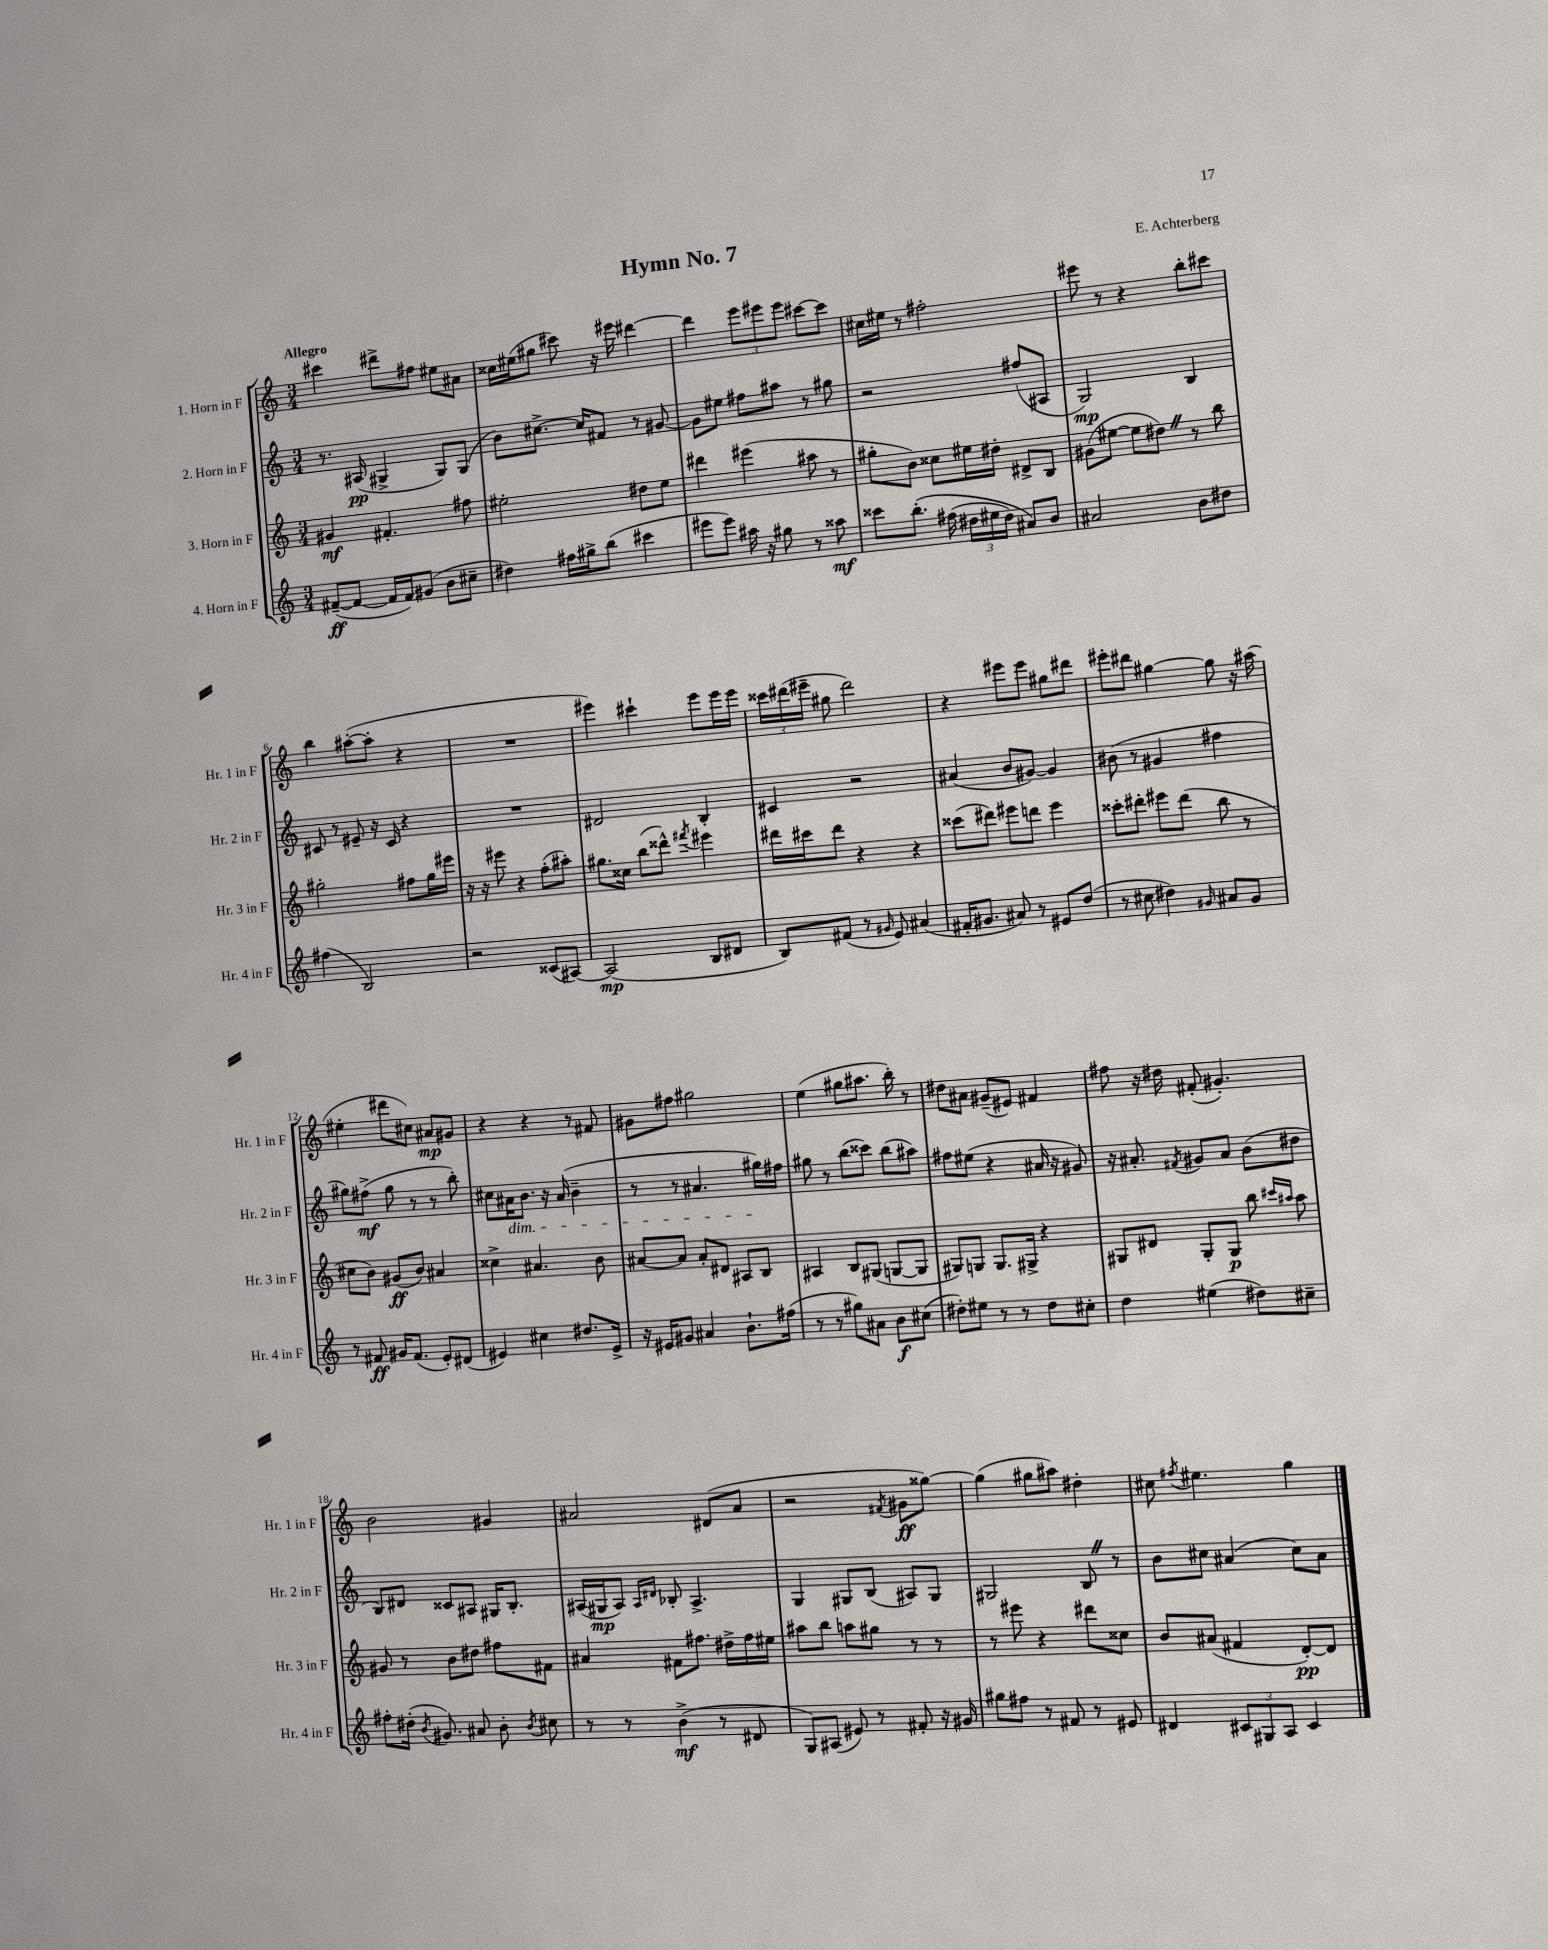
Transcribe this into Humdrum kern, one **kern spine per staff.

**kern	**kern	**kern	**kern
*staff4	*staff3	*staff2	*staff1
*clefG2	*clefG2	*clefG2	*clefG2
*k[]	*k[]	*k[]	*k[]
*M3/4	*M3/4	*M3/4	*M3/4
([8f#~	4g#	8.r	4ccc#
8f#_	.	.	.
.	.	(16A#	.
16f#]	4.f#'	4G#^	8ddd#^
16f#)	.	.	.
(8g#	.	.	8ff#
8b	.	8G#)	8ee#
8cc#~	8ff#	(8G#	8a#
=	=	=	=
4dd#)	2ee#'	8b)	16cc##
.	.	.	(16ee#
.	.	[8.cc#^	8gg#
16ff#	.	.	8ccc#)
16gg#^	.	16cc#]	.
(8bb	.	8f#	16r
.	.	.	16eee#
4ccc#	8dd#	8r	[4ddd#
.	8ee#	[8g#	.
=	=	=	=
8eee#	4ddd#	8g#]	4ddd#]
8eee#)	.	8ee#	.
16aa#	(4eee#	8ff#	12eee
16r	.	.	.
.	.	.	12eee#
8gg#	.	8aa#	.
.	.	.	12eee#
8r	8aa#	8r	[8ccc#
8aa##	8r	8gg#	8ccc#]
=	=	=	=
8ccc##	8gg#'	2r	16cc#
.	.	.	16ee#
&(8.bb'	8b)	.	8r
.	8cc##	.	2ff#'
(16ff#	.	.	.
24dd#	16ee#	.	.
24ee#	.	.	.
.	16dd#'	.	.
24dd#)	.	.	.
8a#&)	8d#^	(8ff#	.
8b	8B	8A#	.
=	=	=	=
2a#	(8g#	2G)	8eee#
.	[8ee#	.	8r
.	8ee#]	.	4r
.	8dd#)	.	.
8b	8r	4B	8bb'
8dd#	8bb	.	8ccc#
=	=	=	=
(4ff#	2gg#'	8c#	4bb
.	.	8r	.
2B)	.	8e#~	([8aa#'
.	.	16r	8aa#']
.	.	16c#	.
.	8ff#	4r	4r
.	16gg#	.	.
.	16eee#	.	.
=	=	=	=
2r	16r	2.r	2.r
.	16r	.	.
.	8eee#	.	.
.	4r	.	.
(8c##	(8ff'	.	.
[8A#)	8aa#')	.	.
=	=	=	=
(2A#]	8.gg#	2d#	4eee#)
.	16cc##	.	.
.	(8bb	.	4ccc#`
.	8ddd##^^)	.	.
.	8qfff#	.	.
8B	4eee#	4B'	8eee#
8d#	.	.	16eee#
.	.	.	16eee#
=	=	=	=
8B)	16ddd#	4c#	24ccc##
.	.	.	(24ddd#
.	16ccc#	.	.
.	.	.	24eee#~
(8f#	8ddd#	.	8gg#
8r	4r	2r	2ddd#)
16qqg#	.	.	.
8e)	.	.	.
(4a#	4r	.	.
=	=	=	=
16f#'	(8ccc##	(4a#	4r
8.g#	.	.	.
.	8ddd#)	.	.
8a#)	8eee#	8b	8eee#
8r	8ddd	[8g#)	8eee#
8e#	4eee#	4g#]	8gg#
(8dd	.	.	8ddd#
=	=	=	=
8r	8ccc##'	(8b#	8eee#'
8cc#	8ddd#'	8r	8ddd#
4dd#)	8eee#	4g#	[4gg#
.	(8ddd#	.	.
16qqg#	.	.	.
8a#	8bb	4ff#	8gg#]
8g#	8r	.	16r
.	.	.	(16aa#
=	=	=	=
8r	8cc#	8gg#)	4ee#'
8f#	8b)	(8ff#^	.
16g#	(8g#	8gg#	8ddd#
(8.f#	.	.	.
.	8b)	8r	8cc#)
8e')	4a#	8r	8a#
(8d#	.	8bb')	8g#
=	=	=	=
4e#)	4cc##^	8cc#	4r
.	.	16a#	.
.	.	8.b	.
4cc#	4.a#	.	4r
.	.	16r	.
.	.	(16a#	.
8.dd#	.	4b~	8r
.	8b	.	8f#
16e#^	.	.	.
=	=	=	=
16r	[8a#	8r	8g#
16e#	.	.	.
8g#	8a#]	8r	8ff#
4a#	8a#'	4.a#	2gg#
.	8d#	.	.
8.b`	8A#	.	.
.	8B	16gg#)	.
(16ff#	.	16ff#	.
=	=	=	=
8r	4A#	8gg#	(4ee
8r	.	8r	.
8gg#)	8B	(8bb	8gg#
8a#	(8G#	8ccc##)	8.aa#
8b	[8G	(8bb	.
.	.	.	16bb')
(8cc#	8G]	8aa#)	8r
=	=	=	=
8dd#')	8G#)	8ff#	8dd#
8ee#	8G	(8ee#	8a#
8r	8.G	4r	(8g#~
8r	.	.	8e#)
.	16G#^	.	.
8dd#	4r	16a#	4f#
.	.	16r	.
8cc#'	.	8g#)	.
=	=	=	=
4dd	8G#	16r	8ff#
.	.	8.a#'	.
.	8d#	.	16r
.	.	.	16dd#
.	.	8qf#	.
(4ee#	8G#'	8g#	(8f#'
.	8G#	8a#	4.g#')
8dd#)	8bb	(8b	.
.	16qqccc#	.	.
.	16qqaa#	.	.
8cc#~	8aa#	8dd#	.
=	=	=	=
8ff#'	8g#	8B)	2b
(16dd#'	8r	8d#	.
8qb	.	.	.
8.g#)	.	.	.
.	8b	8c##	.
8a#	8dd#	8A#	.
8b'	8ff#	16G#	4g#
.	.	8.B'	.
8qb	.	.	.
8cc#	8f#	.	.
=	=	=	=
8r	4a#	(16A#	2a#
.	.	16G#	.
8r	.	8A#)	.
.	.	16qqA#	.
.	.	16qqd#	.
(4b^	8f#	8B-'	.
.	8.ff#	4.A#^	.
8r	.	.	(8d#
.	16dd#^	.	.
8d#	16ff#	.	8a#
.	16ee#	.	.
=	=	=	=
8G)	8aa#	4G	2r
(8A#	8bb	.	.
8e#)	8aa	8G#	.
8r	8gg#	(8B	.
.	.	.	8qf#
8f#'	8r	8A#)	8g#
16r	8r	8G#	[8gg##)
16g#	.	.	.
=	=	=	=
8gg#	8r	2G#	(4gg##]
8ff#	8eee#	.	.
8r	4r	.	8gg#
8f#	.	.	8aa#)
8r	8ddd#	8B	4dd#'
8e#	8cc##	8r	.
=	=	=	=
4d#	8b	8b	8cc#
.	.	.	8qff#
.	(8a#	8cc#	4.ee#
12c#	4f#	(4a#	.
12G#	.	.	.
12A	.	.	.
4c#	[8d')	8cc#)	4gg
.	8d]	8a#	.
==	==	==	==
*-	*-	*-	*-
